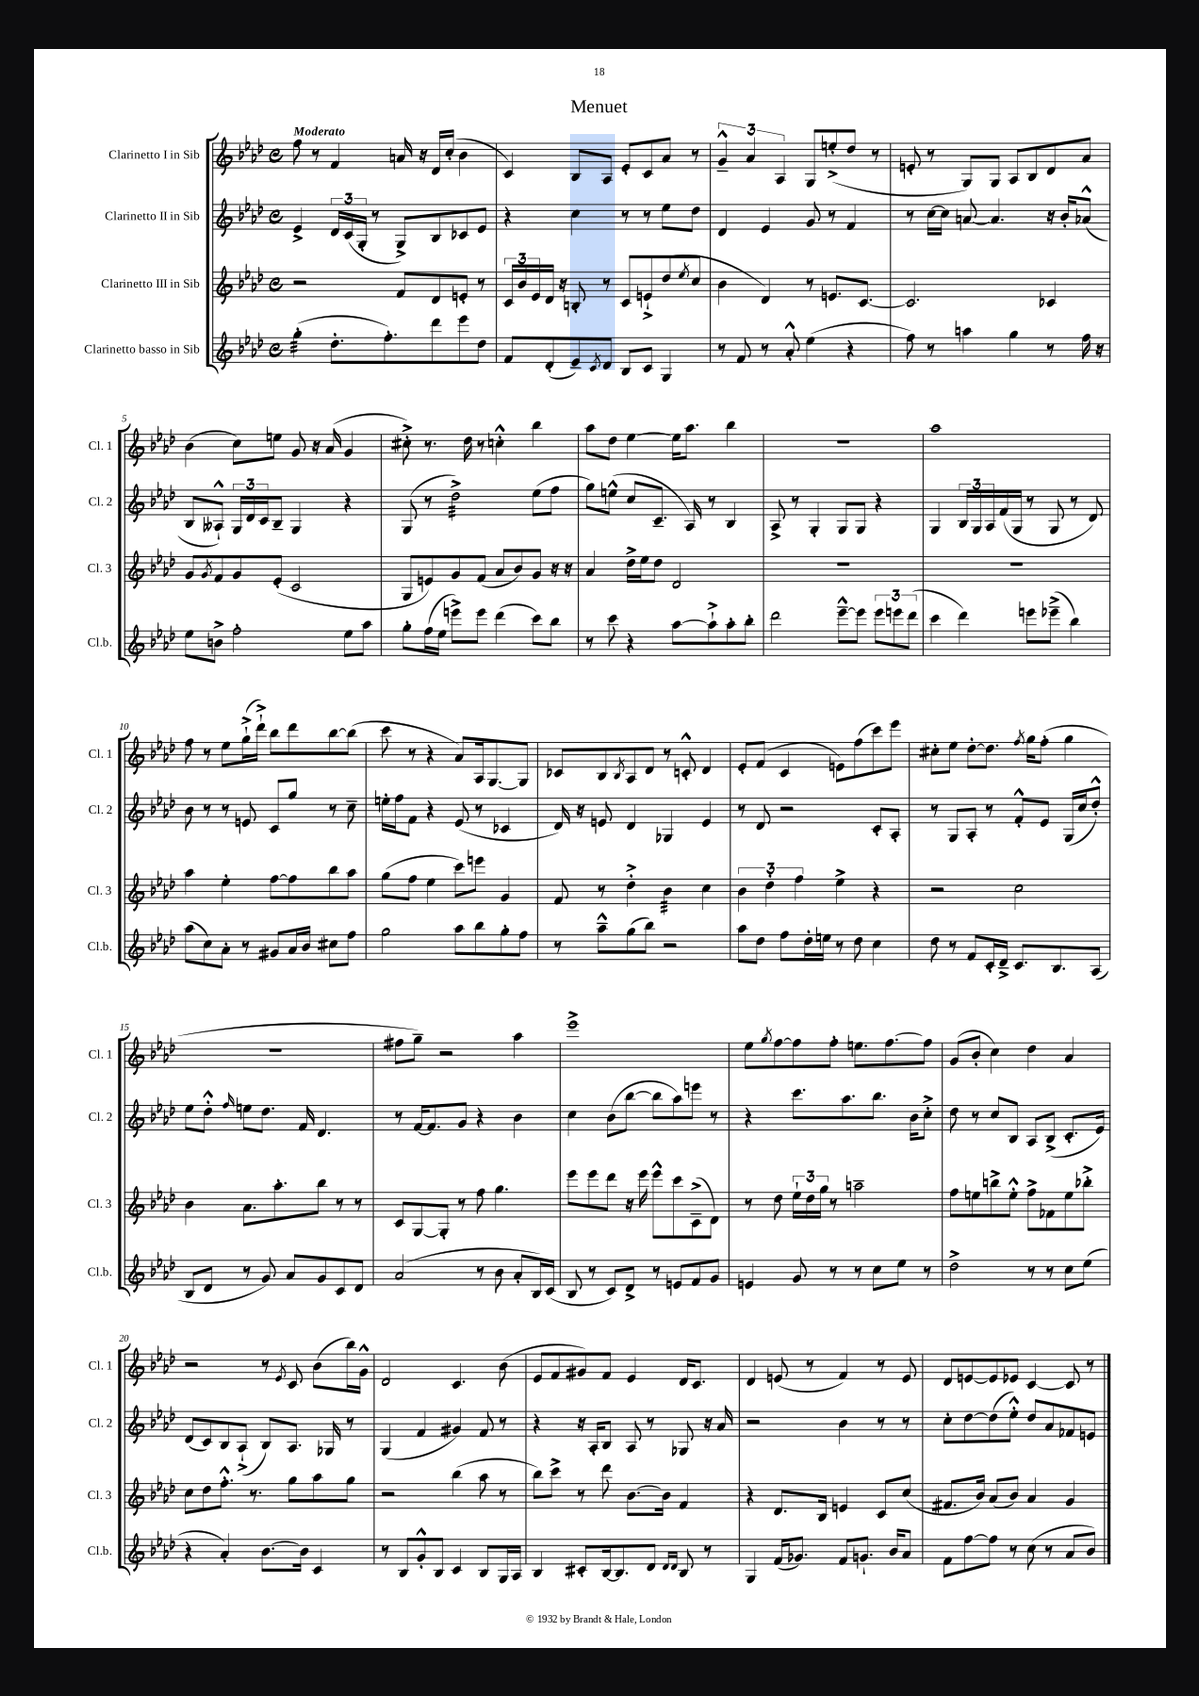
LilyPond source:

\header { title = "Menuet" }
<<
\new StaffGroup <<
\new Staff = "s0" \with { instrumentName = "Clarinetto I in Sib" shortInstrumentName = "Cl. 1" } {
    \clef treble \key aes \major \defaultTimeSignature \time 4/4 \tempo "Moderato"
    f''8 r8 f'4 a'16 r16 des'16 c''16-.( bes'4 |
    c'4) bes8 aes8 ees'8-. c'8 aes'8 r8 |
    \tuplet 3/2 { g'4---^ aes'4 aes4 } g8 e''8-.->( des''8 r8 |
    e'8-. r8 g8) g8 aes8 bes8 des'8 aes'8 |
    bes'4( c''8) e''8 g'8 r16 aes'16( g'4 |
    cis''8-.->) r8. des''16 r8 c''4-.-^ bes''4 |
    aes''8 des''8 ees''4~ ees''16 aes''8. bes''4 |
    r1 |
    aes''1 |
    f''8 r8 ees''8 g''16-!->( des'''16-!->) bes''8 des'''8 bes''8~ bes''8( |
    c'''8 r8 r4 aes'8) aes16 g8.~ g8 |
    ces'8 bes8 \acciaccatura { bes8 } aes8 des'8 r8 c'8-.-^ des'4 |
    ees'8-. f'8( c'4 e'8) f''8( c'''8) ees'''8 |
    cis''8-. ees''8 des''8~-. des''8. \acciaccatura { f''8 } g''16 f''8-.( g''4 |
    R1 |
    fis''8 g''8--) r2 aes''4 |
    ees'''1-> |
    ees''8 \acciaccatura { g''8 } f''8~ f''8 f''8-. e''8. f''8.~ f''8 |
    g'8( bes'8-. c''4) des''4 aes'4 |
    r2 r8 \acciaccatura { ees'8 } c'8 bes'8( bes''16) g'16-^ |
    des'2 c'4. bes'8( |
    ees'8 f'8 gis'8) f'8 ees'4 des'16 c'8. |
    des'4 e'8( r8 f'4) r8 e'8 |
    des'8 e'8~ e'8 ees'8 c'4~ c'8 r8 \bar "|." |
}
\new Staff = "s1" \with { instrumentName = "Clarinetto II in Sib" shortInstrumentName = "Cl. 2" } {
    \clef treble \key aes \major \defaultTimeSignature \time 4/4
    ees'4-> \tuplet 3/2 { des'16 c'16( g16-. } r8 g8->) bes8 ces'8 ees'8 |
    r4 c''4 r8 r8 ees''8 des''8 |
    des'4 ees'4 g'8 r8 f'4 |
    r8 c''16~ c''16 a'8~ a'4. r16 bes'16-. aes'8-^( |
    bes8 aeses8-!-^) \tuplet 3/2 { g16 des'16 c'16 } bes8-- g4 r4 |
    g8( r8 des''2:32->) ees''8( f''8 |
    g''8) e''8-^( c''8 c'8.-- aes16) r8 bes4 |
    aes8-> r8 g4-. g8 g8 r4 |
    g4 \tuplet 3/2 { bes16 g16 aes16 } f'16( g16 r8 g8 r8 des'8) |
    bes'8 r8 r8 e'8 c'8 g''8 r8 c''8-- |
    e''16-. f''16 f'8 r4 ees'8( r8 ces'4 |
    des'16) r16 e'8 des'4 ges4 e'4 |
    r8 des'8 r2 c'8-. aes8-. |
    r8 g8 aes8-. r8 f'8-.-^ ees'8 g16( c''16 des''8-.-^) |
    ees''8 des''8-.-^ \grace { f''16 } e''8 des''8. f'16 des'4. |
    r8 f'16~ f'8. g'8 r4 bes'4 |
    c''4 bes'8( bes''8~ bes''8 aes''8) e'''8 r8 |
    r4 c'''8. aes''8. bes''8. bes'16 c''8-.-> |
    des''8 r8 c''8 bes8 aes8 bes8->( c'8.-. ees'16) |
    des'8( c'8) bes8 aes8-!->( bes8) aes8. ges16 r8 |
    g4( f'4 gis'4) f'8 r8 |
    r4 r16 aes16-. bes8 aes8 r8 ges8 r16 aes'16 |
    r2 bes'4 r8 r8 |
    c''8-. des''8~ des''8( ees''8-.-^) des''8 aes'8 fes'8 e'8 \bar "|." |
}
\new Staff = "s2" \with { instrumentName = "Clarinetto III in Sib" shortInstrumentName = "Cl. 3" } {
    \clef treble \key aes \major \defaultTimeSignature \time 4/4
    r2 f'8 des'8 e'8-. r8 |
    \tuplet 3/2 { c'16 bes'16 ees'16 } des'16 r16 b8-. r8 c'8 e'8-!-> des''8( \acciaccatura { ees''8 } c''8 |
    bes'4 des'4) r8 e'8. c'8.~ |
    c'2. ces'4 |
    g'8 \acciaccatura { g'8 } f'8 g'8 ees'8-.( c'2 |
    g8 e'8) g'8 f'8( aes'8 bes'8) g'8 r16 r16 |
    aes'4 des''16-> ees''16 des''8 des'2 |
    R1 |
    R1 |
    aes''4 ees''4-. f''8~ f''8 bes''8 aes''8 |
    g''8( f''8 ees''4 c'''8) e'''8 g'4 |
    f'8 r8 des''4-.-> bes'4:32 c''4 |
    \tuplet 3/2 { bes'4 des''4-. f''4 } ees''4-> r4 |
    r2 c''2 |
    bes'4 aes'8. aes''8.-. bes''8 r8 r8 |
    c'8 g8~ g8-. r8 f''8 g''4. |
    ees'''8 ees'''8 des'''8 r16 ees'''16 ees'''8-^ c'''8 c'8--->( des'8) |
    r8 des''8 \tuplet 3/2 { ees''16-! des''16 g''16 } r8 a''2-- |
    f''8 e''8 b''8-> e''8-.-^ f''8-> fes'8 e''8 bes''8-.-> |
    c''8 des''8 f''8.-.-^ r8. g''8 aes''8 g''8 |
    r2 bes''4( aes''8 r8 |
    bes''8) c'''8-> r8 des'''8 bes'8.~ bes'16 f'4 |
    r4 des'8. bes16 e'4 c'8 c''8( |
    fis'8. bes'16) aes'8( bes'8) aes'4 g'4 \bar "|." |
}
\new Staff = "s3" \with { instrumentName = "Clarinetto basso in Sib" shortInstrumentName = "Cl.b." } {
    \clef treble \key aes \major \defaultTimeSignature \time 4/4
    g''4:32-.( des''8.-. f''8.-.) des'''8 ees'''8 des''8 |
    f'8 des'8-.( ees'8--) \acciaccatura { c'8 } des'8 bes8 c'8 g4 |
    r8 f'8 r8 aes'8-.-^ ees''4( r4 |
    f''8) r8 a''4 g''4 r8 f''16 r16 |
    ees''8 b'8-> f''2-. ees''8 aes''8 |
    g''8-. f''16( ees''16 e'''8->) e'''8 des'''4( c'''8) bes''8 |
    r8 c'''8 r4 aes''8~ aes''8-!-> aes''8-. bes''8-. |
    des'''2 ees'''8~---^ ees'''8 \tuplet 3/2 { ees'''8 e'''8 des'''8( } |
    c'''4 des'''4) e'''8 ees'''8--->( bes''4) |
    aes''8( c''8) aes'8-. r8 gis'8 aes'16 bes'16 cis''8 f''8 |
    g''2 aes''8 bes''8 g''8-. f''8 |
    r8 aes''8---^ g''8( bes''8) r2 |
    aes''8 des''8 f''8 des''16-. e''16 r8 des''8 c''4 |
    des''8 r8 f'8 c'16-. des'16---> c'8. bes8. aes8( |
    bes8 des'8 r8 g'8) aes'8 g'8 c'8 des'8 |
    aes'2( r8 bes'8 aes'8-. bes16) c'16( |
    bes8 r8 c'8) des'8-> r8 e'8 f'8 g'8 |
    e'4 g'8 r8 r8 c''8 ees''8 r8 |
    des''2-> r8 r8 c''8 ees''8( |
    r4 aes'4-.) bes'8.~ bes'16 c'4 |
    r8 bes8 g'8-.-^ bes8 c'4 bes8 g16 aes16 |
    bes4 cis'8-. bes16~ bes8. des'8 \grace { des'16 des'16 } bes8 r8 |
    g4 f'16( ges'8.) f'8 g'8.-! bes'16 aes'8 |
    f'8 f''8~ f''8 r8 c''8( r8 aes'8 bes'8) \bar "|." |
}
>>
>>
